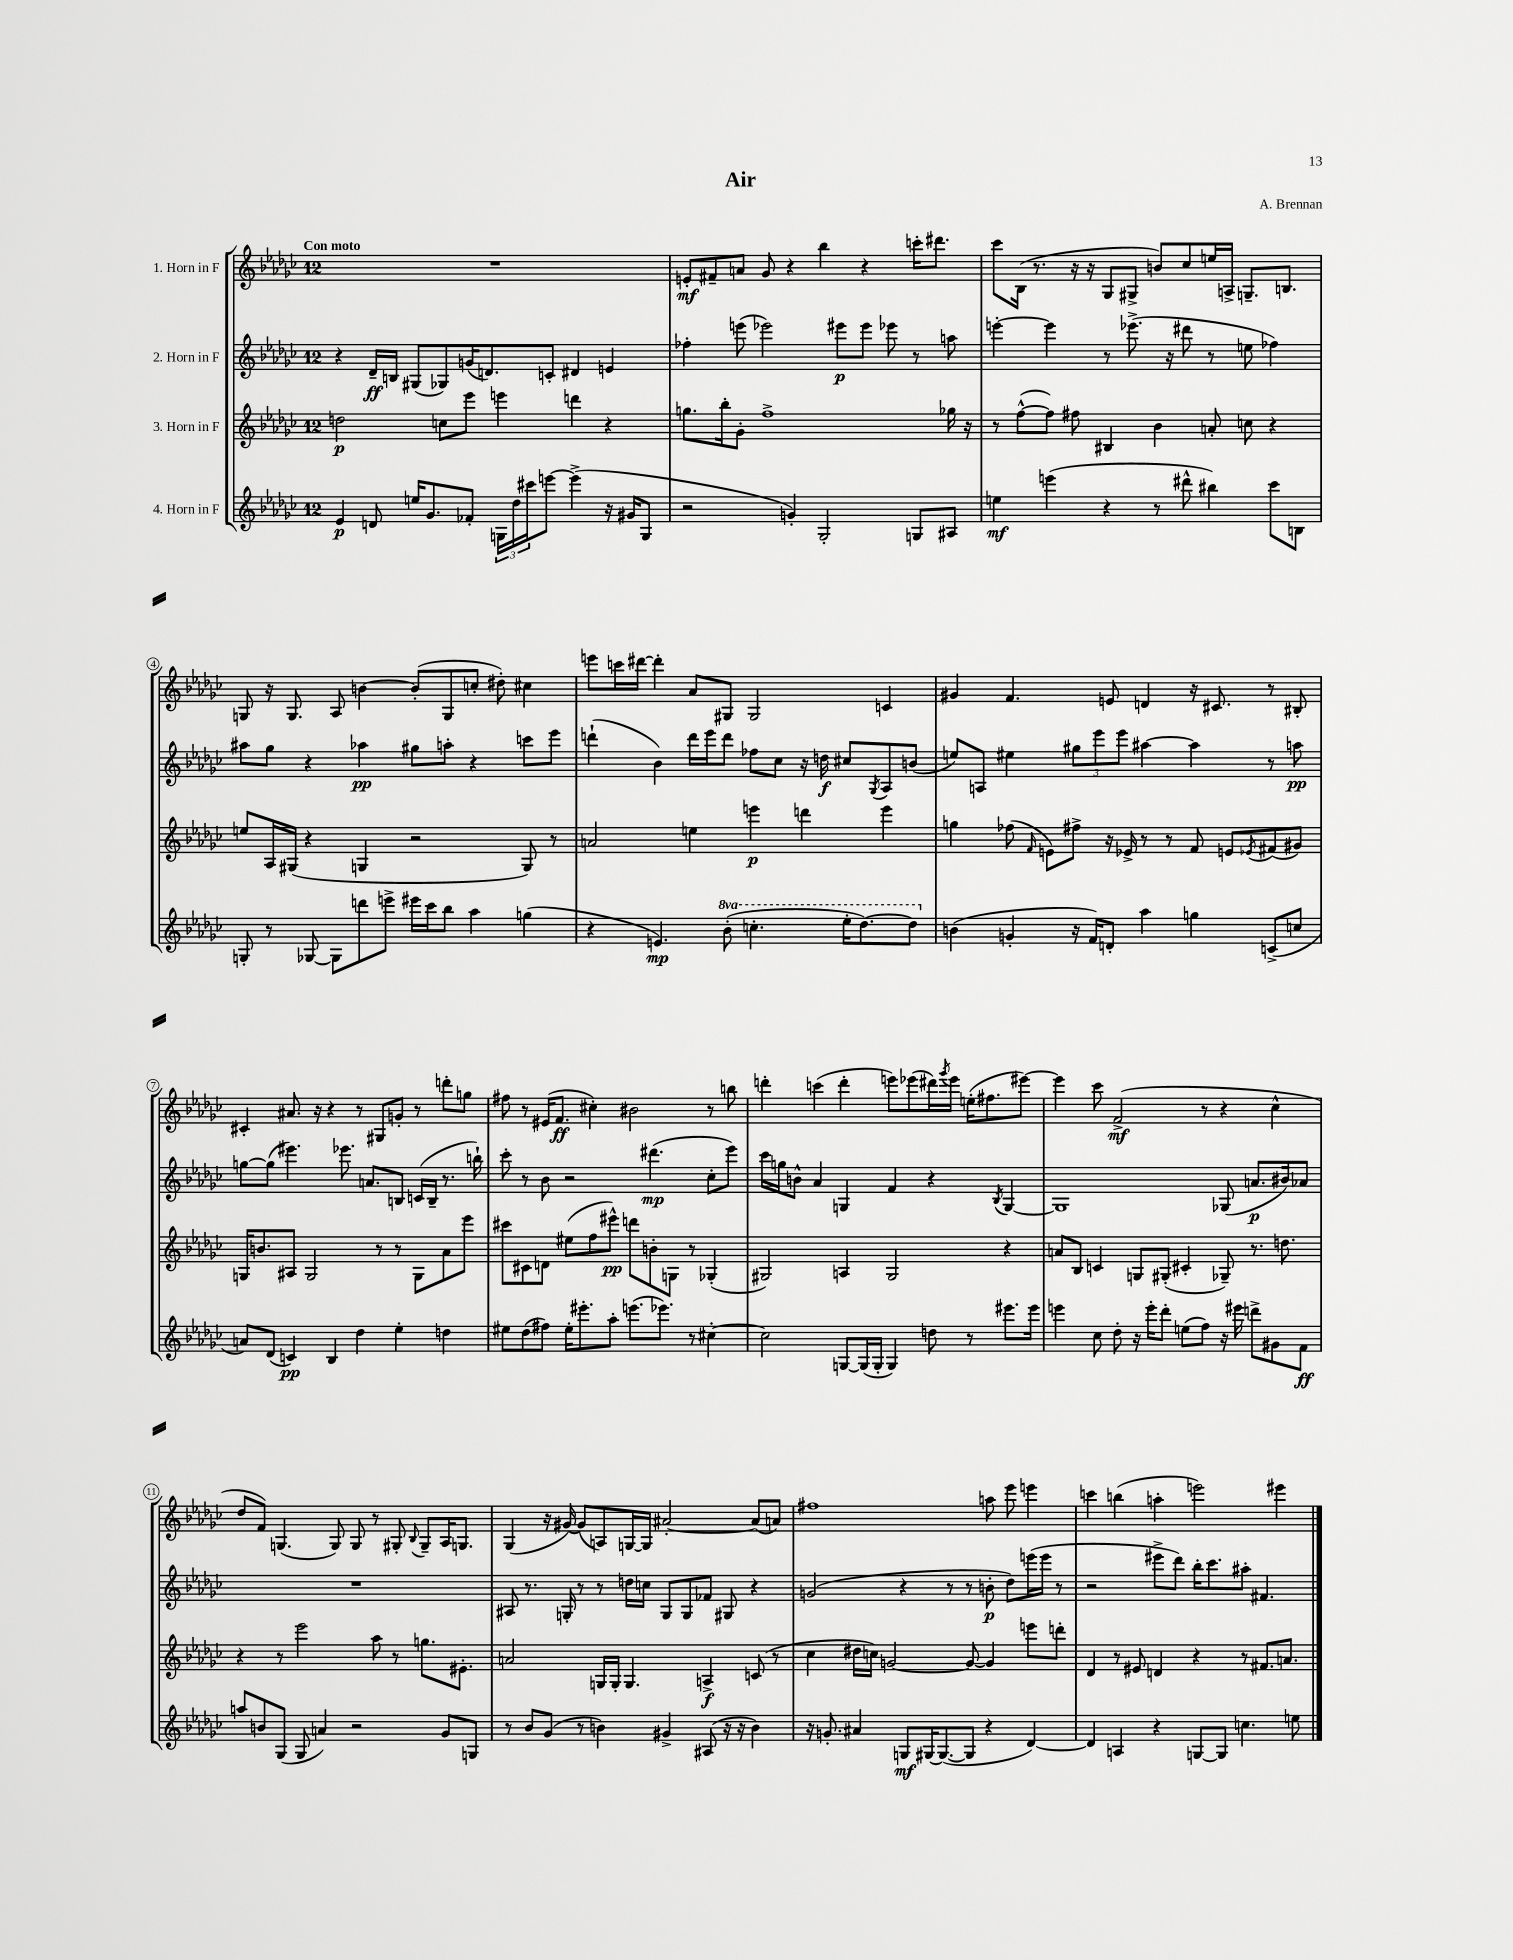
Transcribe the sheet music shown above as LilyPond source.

\header { title = "Air" composer = "A. Brennan" }
<<
\new StaffGroup <<
\new Staff = "s0" \with { instrumentName = "1. Horn in F" } {
    \clef treble \key ges \major \once \override Staff.TimeSignature.style = #'single-digit \time 12/8 \tempo "Con moto"
    R1. |
    e'8-.\mf fis'8-- a'8 ges'8 r4 bes''4 r4 c'''16-. dis'''8. |
    ces'''8 bes16( r8. r16 r16 ges8 gis8-> b'8) ces''8 e''16 a16-> g8.-- b8. |
    g8 r16 g8. aes8 b'4~ b'8-.( g8 c''8-. dis''8-.) cis''4 |
    e'''8 c'''16 dis'''16~ dis'''4-. aes'8 gis8 gis2 c'4 |
    gis'4 f'4. e'8 d'4 r16 cis'8. r8 bis8-. |
    cis'4-. ais'8. r16 r4 r8 gis8 g'8-. r8 d'''8-. g''8 |
    fis''8 r8 eis'16( f'8.\ff cis''4-.) bis'2 r8 b''8 |
    d'''4-. c'''4( d'''4-. e'''8) ees'''8( dis'''16) \acciaccatura { ges'''8 } ees'''16 e''16-.( fis''8. eis'''8~) |
    eis'''4 ces'''8 f'2->\mf( r8 r4 ces''4-^ |
    des''8 f'8) g4.( g8) g8 r8 gis8-. \appoggiatura { bes8 } gis8-- aes16 g8. |
    ges4( r16 gis'16~) gis'8( a8) g16~ g16 ais'2~-. ais'8( a'8) |
    fis''1 a''8 ees'''8 e'''4 |
    c'''4 b''4( a''4-. e'''2) eis'''4 \bar "|." |
}
\new Staff = "s1" \with { instrumentName = "2. Horn in F" } {
    \clef treble \key ges \major \once \override Staff.TimeSignature.style = #'single-digit \time 12/8
    r4 des'16--\ff b16 gis8( ges8) g'16( d'8.) c'8-. dis'4 e'4 |
    fes''4-. e'''8( ees'''2) eis'''8\p eis'''8 ees'''8 r8 a''8 |
    e'''4~-. e'''4 r8 ees'''8.->( r16 dis'''8 r8 e''8 fes''4) |
    ais''8 ges''8 r4 aes''4\pp gis''8 a''8-. r4 c'''8 ees'''8 |
    d'''4-!( bes'4) d'''16 ees'''16 d'''8 fes''8 ces''8 r16 d''16\f cis''8 \acciaccatura { ges8 } aes8 b'8( |
    e''8) a8 eis''4 \tuplet 3/2 { gis''8 ees'''8 ees'''8 } ais''4~ ais''4 r8 a''8\pp |
    g''8~ g''8( eis'''4.) ees'''8. a'8. b8 c'16( b16-- r8. b''16-!) |
    ces'''8-. r8 bes'8 r2 dis'''4.\mp( ces''8-. ees'''8) |
    ces'''16 g''16 b'8-^ aes'4 g4 f'4 r4 \acciaccatura { bes8 } g4~ |
    g1 ges8( a'8.\p bis'16) aes'8 |
    R1. |
    ais8 r8. g16-. r8 r8 d''16 c''16 g8 g8 fes'8 gis8 r4 |
    g'2( r4 r8 r8 b'8-.\p des''8) e'''16( e'''16 r8 |
    r2 eis'''8-> des'''8) bes''16-. ces'''8. ais''8-. fis'4. \bar "|." |
}
\new Staff = "s2" \with { instrumentName = "3. Horn in F" } {
    \clef treble \key ges \major \once \override Staff.TimeSignature.style = #'single-digit \time 12/8
    d''2\p c''8 ees'''8 e'''4 d'''4 r4 |
    g''8. bes''16-. ges'8-. f''1-> ges''16 r16 |
    r8 f''8~-^( f''8) fis''8 bis4 bes'4 a'8-. c''8 r4 |
    e''8 aes16 gis16( r4 g4 r2 g8) r8 |
    a'2 e''4 e'''4\p d'''4 e'''4 |
    g''4 fes''8( \grace { f'16 } e'8) fis''8-> r16 ees'16-> r8 r8 f'8 e'8 \acciaccatura { ees'8 } fis'8( gis'8) |
    g16 b'8. ais8 g2 r8 r8 g8 aes'8 ees'''8 |
    cis'''8 cis'8 d'8 eis''8( f''8 eis'''8-^\pp) d'''8 b'8-. g8 r8 ges4-.( |
    gis2) a4 gis2 r4 |
    a'8 bes8 c'4 g8 gis8-.( cis'4-. ges8--) r8. d''8. |
    r4 r8 ees'''2 aes''8 r8 g''8. eis'8.-. |
    a'2 g16 g16-. g4. a4->\f c'8( r8 |
    ces''4 dis''16 c''16) g'2~ g'8~ g'4 e'''8 d'''8-. |
    des'4 r8 eis'8 d'4 r4 r8 fis'8. a'8. \bar "|." |
}
\new Staff = "s3" \with { instrumentName = "4. Horn in F" } {
    \clef treble \key ges \major \once \override Staff.TimeSignature.style = #'single-digit \time 12/8 \set Staff.ottavationMarkups = #ottavation-simple-ordinals
    ees'4\p d'8 e''16 ges'8. fes'8-. \tuplet 3/2 { g16 des''16 cis'''16 } e'''8~ e'''4->( r16 gis'16 g8 |
    r2 g'4-.) ges2-. g8 ais8 |
    e''4\mf e'''4( r4 r8 dis'''8-^ bis''4) ces'''8 b8 |
    g8-. r8 ges8~ ges8 d'''8 e'''8-> eis'''16 ces'''16 bes''8 aes''4 g''4( |
    r4 e'4.\mp) \ottava #1 bes''8-.( c'''4.-. ees'''16-. des'''8.~) des'''8 \ottava #0 |
    b'4( g'4-. r16 f'16) d'8-. aes''4 g''4 c'8->( c''8 |
    a'8) des'8( c'4\pp) bes4 des''4 ees''4-. d''4 |
    eis''8 des''8( fis''8) eis''16-. eis'''8.-. aes''8-. e'''8.( ees'''8.) r8 cis''4~-. |
    cis''2 g8~ g16( g16-. g4) d''8 r8 eis'''8. eis'''16 |
    e'''4 ces''8 des''8-. r16 e'''16-. des'''8-. e''8( f''8) r16 eis'''16 d'''8-> gis'8 f'8\ff |
    a''8 b'8 ges8( ges8 a'4) r2 ges'8 g8 |
    r8 bes'8 ges'8( r8 b'4) gis'4-> ais8( r16 r16 b'4) |
    r16 g'8.-. ais'4 g8\mf gis16~ gis8.~( gis8 r4 des'4~) |
    des'4 a4 r4 g8~ g8 c''4. e''8 \bar "|." |
}
>>
>>
\layout { \context { \Score \override BarNumber.stencil = #(make-stencil-circler 0.1 0.3 ly:text-interface::print) } }
